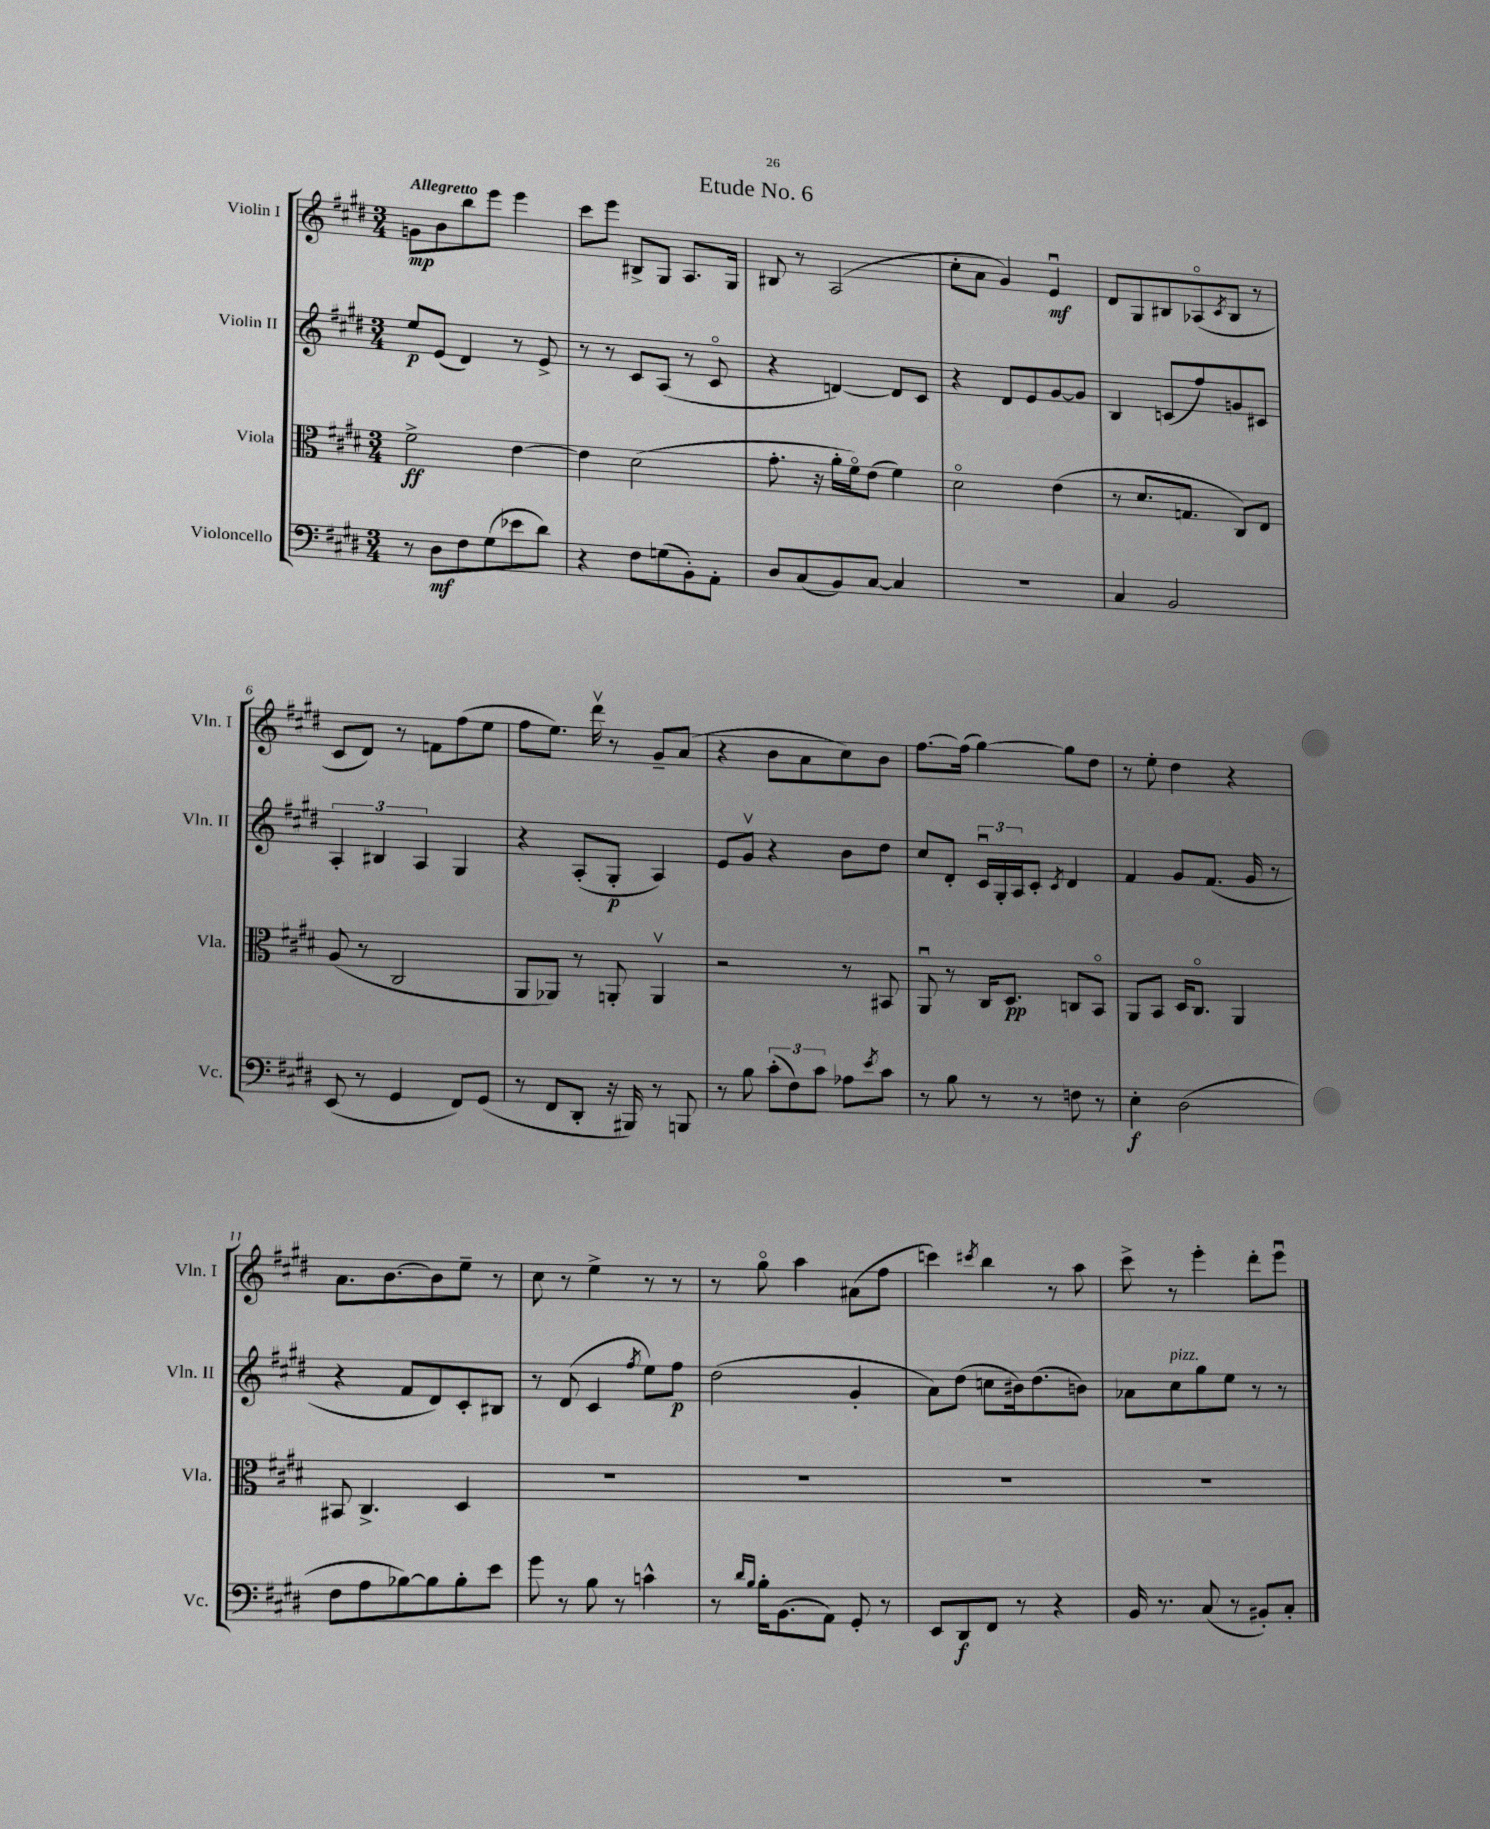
\header { title = "Etude No. 6" }
<<
\new StaffGroup <<
\new Staff = "s0" \with { instrumentName = "Violin I" shortInstrumentName = "Vln. I" } {
    \clef treble \key e \major \numericTimeSignature \time 3/4 \tempo "Allegretto"
    g'8\mp b'8 b''8 e'''8 e'''4 |
    cis'''8 e'''8 bis8-> gis8 a8. gis16 |
    bis8 r8 a2( |
    cis''8-. a'8 gis'4) e'4\downbow\mf |
    dis'8 gis8 bis8 aes8\flageolet( \acciaccatura { cis'8 } bis8 r8 |
    cis'8 dis'8) r8 f'8 fis''8( e''8 |
    fis''8 e''8.) dis'''16\upbow r8 gis'8-- a'8( |
    r4 b'8 a'8 cis''8) b'8 |
    fis''8.~ fis''16( gis''4~) gis''8 dis''8 |
    r8 e''8-. dis''4 r4 |
    a'8. b'8.~ b'8 e''8-- r8 |
    cis''8 r8 e''4-> r8 r8 |
    r8 gis''8\flageolet a''4 ais'8( fis''8 |
    c'''4) \acciaccatura { cis'''8 } b''4 r8 a''8 |
    cis'''8-> r8 e'''4-. dis'''8-. e'''8\downbow \bar "|." |
}
\new Staff = "s1" \with { instrumentName = "Violin II" shortInstrumentName = "Vln. II" } {
    \clef treble \key e \major \numericTimeSignature \time 3/4
    e''8\p e'8( dis'4) r8 e'8-> |
    r8 r8 cis'8 a8( r8 cis'8\flageolet |
    r4 d'4~) d'8 cis'8 |
    r4 dis'8 e'8 gis'8~ gis'8 |
    b4 c'8( fis''8) g'8 cis'8 |
    \tuplet 3/2 { a4-. bis4 a4 } gis4 |
    r4 a8-.( gis8-.\p a4) |
    e'8 gis'8\upbow r4 b'8 dis''8 |
    cis''8 dis'8-. \tuplet 3/2 { cis'16\downbow gis16-. a16 } cis'8-. \acciaccatura { cis'8 } dis'4 |
    fis'4 gis'8 fis'8.( gis'16 r8 |
    r4 fis'8 dis'8) cis'8-. bis8 |
    r8 dis'8( cis'4 \acciaccatura { fis''8 } e''8) fis''8\p |
    dis''2( gis'4-. |
    a'8) dis''8( c''8 bis'16) dis''8.( b'8) |
    aes'8 cis''8^\markup { \italic "pizz." } gis''8 e''8 r8 r8 \bar "|." |
}
\new Staff = "s2" \with { instrumentName = "Viola" shortInstrumentName = "Vla." } {
    \clef alto \key e \major \numericTimeSignature \time 3/4
    fis'2->\ff e'4~ |
    e'4 dis'2( |
    gis'8.-. r16 a'16-. fis'16\flageolet) e'8( fis'4) |
    dis'2\flageolet e'4( |
    r8 dis'8. g8. cis8) e8 |
    a8( r8 cis2 |
    a,8 aes,8) r8 a,8-. a,4\upbow |
    r2 r8 bis,8 |
    a,8\downbow r8 cis16 dis8.\pp c8 b,8\flageolet |
    a,8 b,8 dis16 cis8.\flageolet a,4 |
    bis,8 cis4.-> dis4 |
    R2. |
    R2. |
    R2. |
    R2. \bar "|." |
}
\new Staff = "s3" \with { instrumentName = "Violoncello" shortInstrumentName = "Vc." } {
    \clef bass \key e \major \numericTimeSignature \time 3/4
    r8 dis8\mf fis8 gis8( ees'8 dis'8) |
    r4 fis8 g8( b,8-.) a,8-. |
    dis8 cis8( b,8) cis8~ cis4 |
    r2. |
    cis4 b,2 |
    e,8( r8 gis,4 fis,8) gis,8( |
    r8 fis,8 dis,8-. r16 bis,,16) r8 b,,8 |
    r8 b8 \tuplet 3/2 { cis'8-.( fis8) cis'8 } aes8 \acciaccatura { e'8 } cis'8 |
    r8 b8 r8 r8 f8 r8 |
    e4-.\f dis2( |
    fis8 a8 bes8~) bes8 bes8-. e'8 |
    gis'8 r8 b8 r8 c'4-^ |
    r8 \grace { dis'16 b16 } b16-. b,8.( a,8) gis,8-. r8 |
    e,8 dis,8\f fis,8 r8 r4 |
    b,16 r8. cis8( r8 bis,8-.) cis8-. \bar "|." |
}
>>
>>
